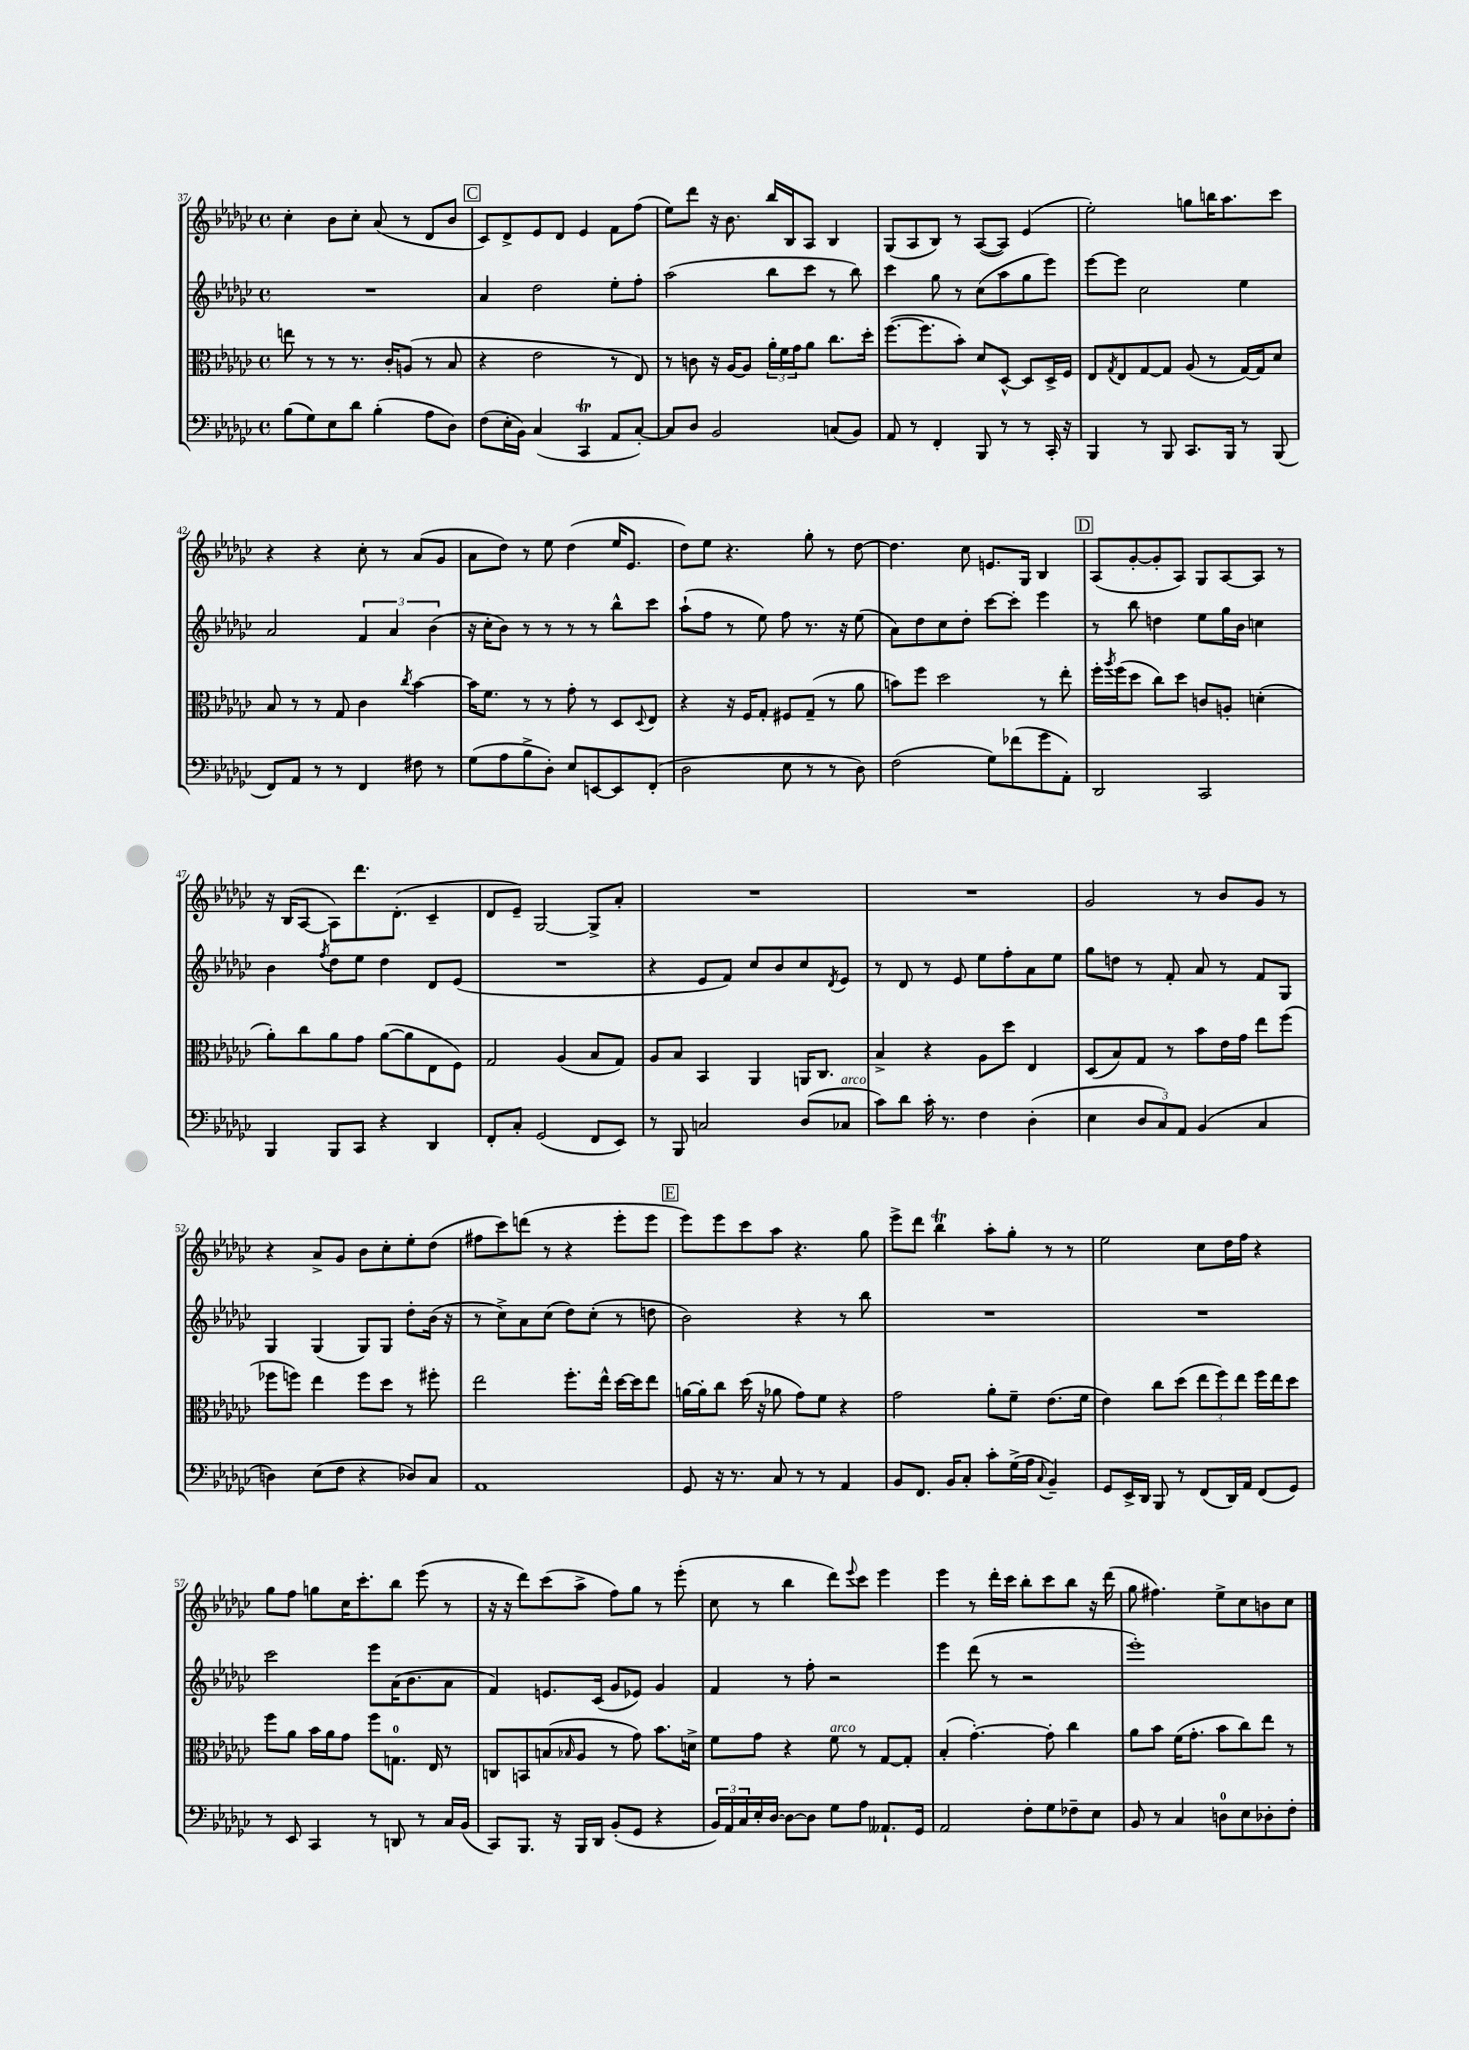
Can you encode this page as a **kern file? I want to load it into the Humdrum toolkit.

**kern	**kern	**kern	**kern
*staff4	*staff3	*staff2	*staff1
*clefF4	*clefC3	*clefG2	*clefG2
*k[b-e-a-d-g-c-]	*k[b-e-a-d-g-c-]	*k[b-e-a-d-g-c-]	*k[b-e-a-d-g-c-]
*M4/4	*M4/4	*M4/4	*M4/4
*met(c)	*met(c)	*met(c)	*met(c)
(8B-	8ee	1r	4cc-'
8G-)	8r	.	.
8E-	8r	.	8b-
8d-	8.r	.	8cc-'
(4B-'	.	.	(8a-
.	16c-'	.	.
.	(8A	.	8r
8A-	8r	.	8d-
8D-)	8B-	.	8b-
=	=	=	=
(8F	4r	4a-	8c-)
16E-'	.	.	8d-^
16BB-)	.	.	.
(4C-	2e-	2dd-	8e-
.	.	.	8d-
4CC-	.	.	4e-
8AA-	8r	8ee-'	8f
[8C-')	8E-)	8ff'	(8ff
=	=	=	=
8C-]	8r	(2aa-	8ee-)
8D-	8c	.	8ddd-
2BB-	16r	.	16r
.	[16A-	.	8.b-
.	8A-]	.	.
.	24a-'	8bb-	16bb-
.	24f	.	.
.	.	.	16B-
.	24g-	.	.
.	8a-	8ccc-	8A-
(8C	8.cc-	8r	4B-
8BB-)	.	8bb-)	.
.	16dd-'	.	.
=	=	=	=
8AA-	([8.ff	4ccc-	(8G-
8r	.	.	8A-
.	8.ff]	.	.
4FF'	.	8gg-	8B-)
.	8b-')	8r	8r
8BBB-	8d-	(8cc-	([8A-
8r	[8D-^^	8aa-	8A-])
8r	8D-]	8gg-	(4e-
16CC-'	16D-^	8eee-)	.
16r	16F	.	.
=	=	=	=
4BBB-	8E-	[8eee-	2ee-')
.	8qG-	.	.
.	8E-	8eee-]	.
8r	[8G-	2cc-	.
8BBB-	8G-]	.	.
8.CC-	(8A-	.	8gg
.	8r	.	16bb
16BBB-	.	.	8.aa-
8r	[16G-)	4ee-	.
.	16G-]	.	.
(8BBB-	8d-	.	8ccc-
=	=	=	=
8FF)	8B-	2a-	4r
8AA-	8r	.	.
8r	8r	.	4r
8r	8G-	.	.
4FF	4c-	6f	8cc-'
.	.	.	8r
.	.	6a-	.
.	8qcc-	.	.
8F#	[4b-	.	(8a-
.	.	(6b-	.
8r	.	.	8g-
=	=	=	=
(8G-	16b-]	16r	8a-
.	8.f	16cc-'	.
8A-	.	8b-)	8dd-)
8B-^	8r	8r	8r
8D-')	8r	8r	8ee-
8E-	8g-'	8r	(4dd-
[8EE	8r	8r	.
8EE]	8D-	8bb-^^	16ee-
.	.	.	8.e-
.	8qqD-	.	.
(8FF'	8E-	8ccc-	.
=	=	=	=
2D-	4r	(8aa-`	8dd-)
.	.	8ff	8ee-
.	16r	8r	4.r
.	16F	.	.
.	8G-'	8ee-)	.
8E-	8F#	8ff	.
8r	(8G-~	8.r	8gg-'
8r	8r	.	8r
.	.	16r	.
8D-)	8a-	(8ee-	[8dd-
=	=	=	=
(2F	8b)	8a-)	4.dd-]
.	8ff	8dd-	.
.	2dd-	8cc-	.
.	.	8dd-'	8cc-
8G-)	.	[8ccc-	8.e
(8f-	.	8ccc-']	.
.	.	.	16G-
8g-	8r	4eee-	4B-
8AA-')	8ee-'	.	.
=	=	=	=
2DD-	16ff'	8r	(8A-
.	8qaa-	.	.
.	(16ff	.	.
.	8dd-	8bb-	[8g-'
.	8cc-)	4dd	8g-']
.	8dd-	.	8A-)
2CC-	8c	8ee-	8G-
.	8A'	16gg-	[8A-
.	.	16b-	.
.	(4d'	4cc	8A-]
.	.	.	8r
=	=	=	=
4BBB-	8a-')	4b-	16r
.	.	.	(16B-
.	8cc-	.	[8A-
.	.	8qff	.
8BBB-	8a-	8dd-	8A-])
8CC-	8g-	8ee-	8.ddd-
4r	([8a-	4dd-	.
.	.	.	(8.d-'
.	8a-]	.	.
4DD-	8E-	8d-	4c-~
.	8F)	(8e-	.
=	=	=	=
8FF'	2G-	1r	8d-
8C-'	.	.	8e-~)
(2GG-	.	.	[2G-
.	(4A-	.	.
8FF	8B-	.	8G-^]
8EE-)	8G-)	.	8a-'
=	=	=	=
8r	8A-	4r	1r
8BBB-	8B-	.	.
2C	4BB-	8e-	.
.	.	8f)	.
.	4AA-	8cc-	.
.	.	8b-	.
(8D-	16AA	8cc-	.
.	8.C-	.	.
.	.	8qd-	.
8C-	.	8e-	.
=	=	=	=
8c-)	4B-^	8r	1r
8d-	.	8d-	.
16c-'	4r	8r	.
8.r	.	.	.
.	.	8e-	.
4F	8A-	8ee-	.
.	8dd-	8ff'	.
(4D-'	4E-	8a-	.
.	.	8ee-	.
=	=	=	=
4E-	(8D-	8gg-	2g-
.	8B-)	8dd	.
12D-	8G-	8r	.
12C-)	.	.	.
.	8r	8f'	.
12AA-	.	.	.
(4BB-	8b-	8a-	8r
.	16e-	8r	8b-
.	16g-	.	.
4C-	8ee-	8f	8g-
.	(8ff	8G-	8r
=	=	=	=
4D)	8ff-	4G-	4r
.	8ff)	.	.
(8E-	4ee-	(4G-	8a-^
8F	.	.	8g-
4r	8ff	8G-)	8b-
.	8dd-	8G-	8cc-'
8D-)	8r	8dd-'	8ee-'
8C-	8ff#'	(16b-	(8dd-
.	.	16r	.
=	=	=	=
1AA-	2ee-	8r	8ff#
.	.	8cc-^)	8ccc-)
.	.	8a-	(8ddd
.	.	(8cc-	8r
.	8.ff'	8dd-)	4r
.	.	(8cc-'	.
.	16ee-^^	.	.
.	[16dd-	8r	8eee-'
.	16dd-]	.	.
.	8ee-	8dd	8eee-
=	=	=	=
8GG-	[16a	2b-)	8eee-)
.	16a']	.	.
16r	8cc-	.	8eee-
8.r	.	.	.
.	(16dd-	.	8ccc-
.	16r	.	.
8C-	8a-	.	8aa-
8r	8g-)	4r	4.r
8r	8f	.	.
4AA-	4r	8r	.
.	.	8bb-	8gg-
=	=	=	=
8BB-	2g-	1r	8eee-^
8.FF	.	.	8ddd-
.	.	.	4bb-
16BB-	.	.	.
8C-'	.	.	.
8c-'	8a-'	.	8aa-'
(16G-^	8f~	.	8gg-'
16A-	.	.	.
8qqC-	.	.	.
4BB-~)	(8.e-	.	8r
.	.	.	8r
.	16f	.	.
=	=	=	=
8GG-	4e-)	1r	2ee-
16EE-^	.	.	.
16DD-	.	.	.
8BBB-	8cc-	.	.
8r	(8dd-	.	.
(8FF	12ee-	.	8cc-
.	12ff)	.	.
16DD-)	.	.	16dd-
.	12ee-	.	.
16AA-	.	.	16ff
(8FF	16ff	.	4r
.	16ee-	.	.
8GG-)	8dd-	.	.
=	=	=	=
8r	8ff	2ccc-	8gg-
8EE-	8a-	.	8ff
4CC-	16b-	.	8gg
.	16a-	.	.
.	8g-	.	16cc-
.	.	.	8.ccc-'
8r	8ff	8eee-	.
8DD	8.G	(16a-	8bb-
.	.	8.b-	.
8r	.	.	(8eee-
.	16E-	.	.
16C-	8r	8a-	8r
(16BB-	.	.	.
=	=	=	=
8CC-)	8C	4f)	16r
.	.	.	16r
8.BBB-	8BB	.	8ddd-)
.	(8B	8.e	(8ccc-
16r	.	.	.
.	16qqB-	.	.
16BBB-	8A-	.	8aa-^
16DD-	.	(16c-	.
(8BB-'	8r	8g-	8ff)
8GG-	8g-)	8e-)	8gg-
4r	8.b-	4g-	8r
.	.	.	(8eee-'
.	16d^	.	.
=	=	=	=
24BB-)	8f	4f	8cc-
24AA-	.	.	.
24C-	.	.	.
16E-'	8g-	.	8r
[16D-	.	.	.
8D-_	4r	8r	4bb-
8D-]	.	8ff'	.
8G-	8f	2r	8ddd-)
.	.	.	8qqeee-
8A-	8r	.	8ccc-
8.AA--`	[8G-	.	4eee-
.	8G-']	.	.
16GG-	.	.	.
=	=	=	=
2AA-	(4B-'	4eee-	4eee-
.	[4.g-')	(8ddd-	8r
.	.	8r	16ddd-'
.	.	.	16ccc-
8F'	.	2r	8bb-'
8G-	8g-']	.	8ccc-
8F-~	4cc-	.	8bb-
8E-	.	.	16r
.	.	.	(16ddd-
=	=	=	=
8BB-	8a-	1eee-')	8gg-
8r	8b-	.	4.ff#)
4C-	(16f	.	.
.	8.g-'	.	.
8D	8b-	.	8ee-^
8E-	8cc-)	.	8cc-
8D-'	8ee-	.	8b
8F'	8r	.	8cc-
==	==	==	==
*-	*-	*-	*-
